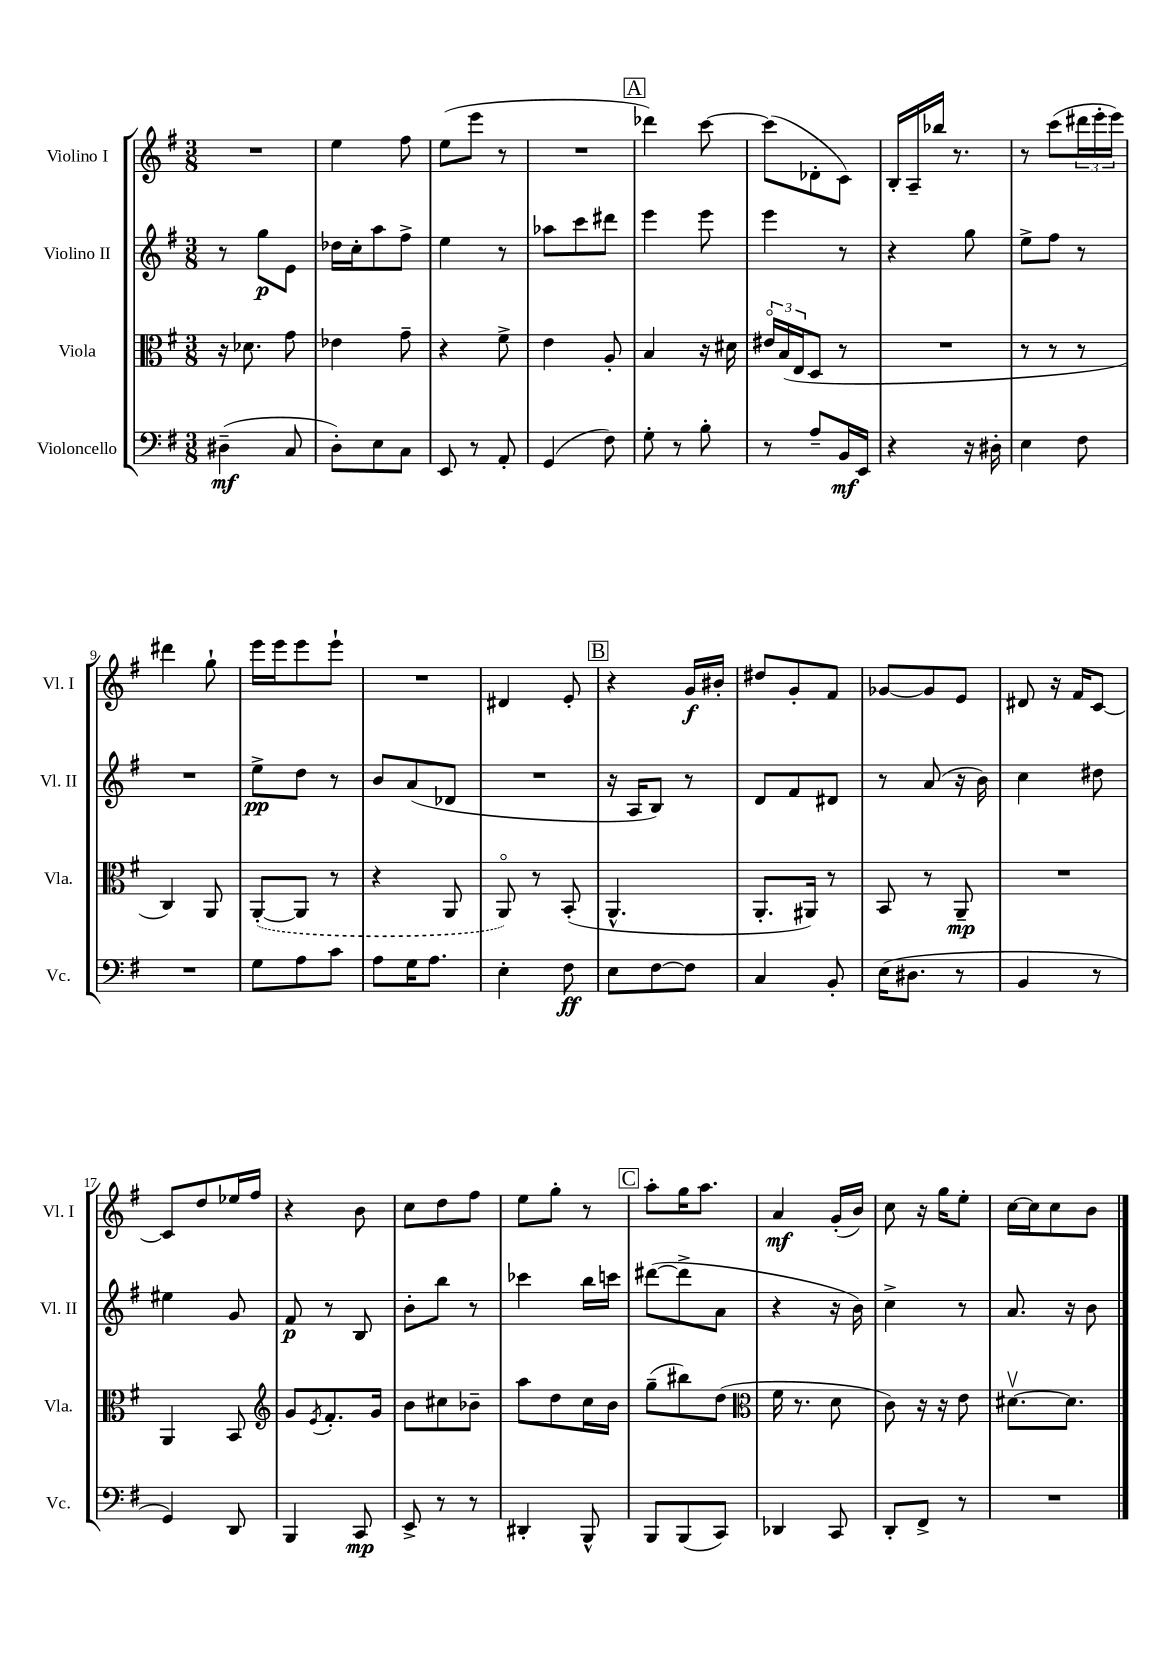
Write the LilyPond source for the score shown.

<<
\new StaffGroup <<
\new Staff = "s0" \with { instrumentName = "Violino I" shortInstrumentName = "Vl. I" } {
    \clef treble \key g \major \numericTimeSignature \time 3/8
    R4. |
    e''4 fis''8 |
    e''8( e'''8 r8 |
    R4. |
    \mark \markup { \box "A" } des'''4) c'''8~ |
    c'''8( des'8-. c'8) |
    b16-. a16-- bes''16 r8. |
    r8 c'''8( \tuplet 3/2 { dis'''16 e'''16-. e'''16) } |
    dis'''4 g''8-! |
    e'''16 e'''16 e'''8 e'''8-! |
    R4. |
    dis'4 e'8-. |
    \mark \markup { \box "B" } r4 g'16\f bis'16-. |
    dis''8 g'8-. fis'8 |
    ges'8~ ges'8 e'8 |
    dis'8 r16 fis'16 c'8~ |
    c'8 d''8 ees''16 fis''16 |
    r4 b'8 |
    c''8 d''8 fis''8 |
    e''8 g''8-. r8 |
    \mark \markup { \box "C" } a''8-. g''16 a''8. |
    a'4\mf g'16-.( b'16) |
    c''8 r16 g''16 e''8-. |
    c''16~ c''16 c''8 b'8 \bar "|." |
}
\new Staff = "s1" \with { instrumentName = "Violino II" shortInstrumentName = "Vl. II" } {
    \clef treble \key g \major \numericTimeSignature \time 3/8
    r8 g''8\p e'8 |
    des''16 c''16-. a''8 fis''8-> |
    e''4 r8 |
    aes''8 c'''8 dis'''8 |
    \mark \markup { \box "A" } e'''4 e'''8 |
    e'''4 r8 |
    r4 g''8 |
    e''8-> fis''8 r8 |
    R4. |
    e''8->\pp d''8 r8 |
    b'8 a'8( des'8 |
    R4. |
    \mark \markup { \box "B" } r16 a16 b8) r8 |
    d'8 fis'8 dis'8 |
    r8 a'8( r16 b'16) |
    c''4 dis''8 |
    eis''4 g'8 |
    fis'8\p r8 b8 |
    b'8-. b''8 r8 |
    ces'''4 b''16 c'''16 |
    \mark \markup { \box "C" } dis'''8~( dis'''8-> a'8 |
    r4 r16 b'16) |
    c''4-> r8 |
    a'8. r16 b'8 \bar "|." |
}
\new Staff = "s2" \with { instrumentName = "Viola" shortInstrumentName = "Vla." } {
    \clef alto \key g \major \numericTimeSignature \time 3/8
    r16 des'8. g'8 |
    ees'4 g'8-- |
    r4 fis'8-> |
    e'4 a8-. |
    \mark \markup { \box "A" } b4 r16 dis'16 |
    \tuplet 3/2 { eis'16\flageolet b16( e16 } d8 r8 |
    R4. |
    r8 r8 r8 |
    c4) a,8 |
    \once \slurDashed a,8~-.( a,8 r8 |
    r4 a,8 |
    a,8\flageolet) r8 b,8-.( |
    \mark \markup { \box "B" } a,4.-^ |
    a,8.-. ais,16) r8 |
    b,8 r8 a,8--\mp |
    R4. |
    a,4 b,8 |
    \clef treble g'8 \acciaccatura { e'8 } fis'8.-. g'16 |
    b'8 cis''8 bes'8-- |
    a''8 d''8 c''16 b'16 |
    \mark \markup { \box "C" } g''8--( bis''8) d''8( |
    \clef alto fis'16 r8. d'8 |
    c'8) r16 r16 e'8 |
    dis'8.~\upbow dis'8. \bar "|." |
}
\new Staff = "s3" \with { instrumentName = "Violoncello" shortInstrumentName = "Vc." } {
    \clef bass \key g \major \numericTimeSignature \time 3/8
    dis4--\mf( c8 |
    d8-.) e8 c8 |
    e,8 r8 a,8-. |
    g,4( fis8) |
    \mark \markup { \box "A" } g8-. r8 b8-. |
    r8 a8-- b,16\mf e,16 |
    r4 r16 dis16-. |
    e4 fis8 |
    R4. |
    g8 a8 c'8 |
    a8 g16 a8. |
    e4-. fis8\ff |
    \mark \markup { \box "B" } e8 fis8~ fis8 |
    c4 b,8-. |
    e16( dis8. r8 |
    b,4 r8 |
    g,4) d,8 |
    b,,4 c,8\mp |
    e,8-> r8 r8 |
    dis,4-. b,,8-^ |
    \mark \markup { \box "C" } b,,8 b,,8( c,8) |
    des,4 c,8 |
    d,8-. fis,8-> r8 |
    R4. \bar "|." |
}
>>
>>
